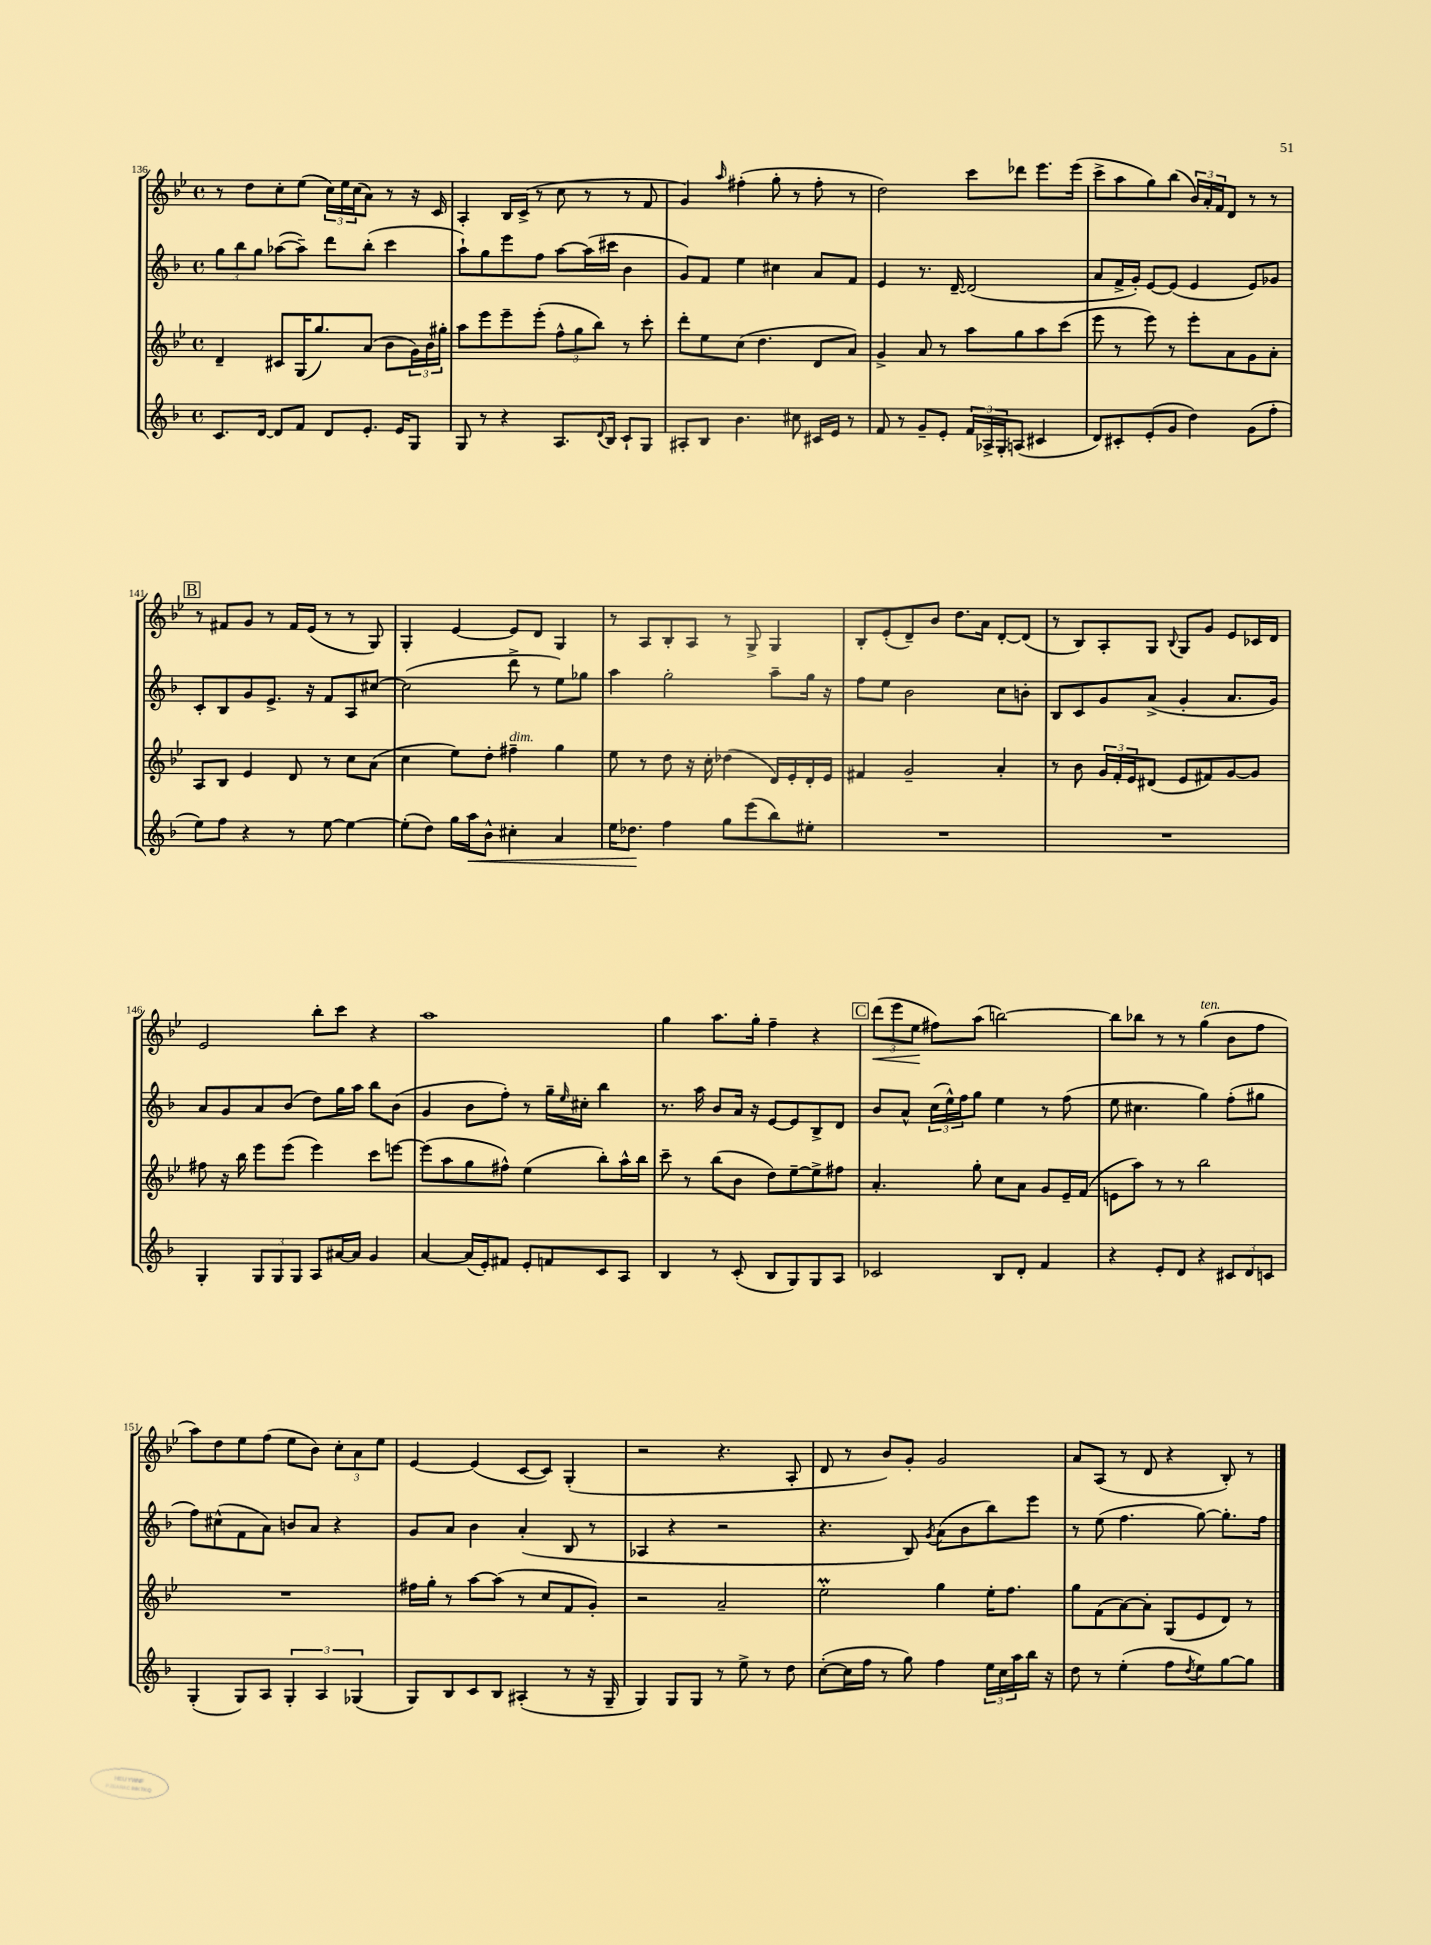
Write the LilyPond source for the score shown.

<<
\new StaffGroup <<
\new Staff = "s0" {
    \clef treble \key bes \major \defaultTimeSignature \time 4/4
    r8 d''8 c''8-. ees''8( \tuplet 3/2 { c''16) ees''16 c''16( } a'8) r8 r16 c'16 |
    a4-. bes16 c'16->( r8 c''8 r8 r8 f'8 |
    g'4) \grace { a''16 } fis''4-.( g''8-. r8 fis''8-. r8 |
    d''2) c'''8 des'''8 ees'''8. ees'''16( |
    c'''8-> a''8 g''8) bes''8( \tuplet 3/2 { bes'16) a'16-. f'16 } d'8 r8 r8 |
    \mark \markup { \box "B" } r8 fis'8 g'8 r8 fis'16 ees'16( r8 r8 g8) |
    g4-. ees'4~ ees'8 d'8 g4 |
    r8 a8 bes8-. a8 r8 g8-> g4 |
    bes8-. ees'8-.( d'8--) bes'8 d''8. a'16 d'8~-. d'8( |
    r8 bes8) a8-. g8 \appoggiatura { bes8 } g8 g'8 ees'8 ces'16 d'16 |
    ees'2 bes''8-. c'''8 r4 |
    a''1 |
    g''4 a''8. g''16-. f''4-- r4 |
    \mark \markup { \box "C" } \tuplet 3/2 { d'''8\<( ees'''8 ees''8\! } fis''8) a''8( b''2~) |
    b''8 bes''8 r8 r8 g''4^\markup { \italic "ten." }( bes'8 f''8 |
    a''8) d''8 ees''8 f''8( ees''8 bes'8) \tuplet 3/2 { c''8-. a'8 ees''8 } |
    ees'4~ ees'4( c'8~ c'8) g4-.( |
    r2 r4. a8-. |
    d'8 r8 bes'8) g'8-. g'2 |
    a'8 a8( r8 d'8 r4 bes8-.) r8 \bar "|." |
}
\new Staff = "s1" {
    \clef treble \key f \major \defaultTimeSignature \time 4/4
    \tuplet 3/2 { g''8 bes''8 g''8 } aes''8~( aes''8--) d'''8 bes''8-.( c'''4 |
    a''8-!) g''8 e'''8 f''8 a''8~ a''16( cis'''16 bes'4 |
    g'8) f'8 e''4 cis''4 a'8 f'8 |
    e'4 r8. d'16~-- d'2( |
    a'8 f'16-> g'16-.) e'8~ e'8( e'4 e'8) ges'8 |
    \mark \markup { \box "B" } c'8-. bes8 g'8 e'8.-> r16 f'8 a8 cis''8~ |
    cis''2( d'''8-> r8 e''8) ges''8 |
    a''4 g''2-. a''8-- g''16 r16 |
    f''8 e''8 bes'2 c''8 b'8-. |
    bes8 c'8 g'8 a'8->( g'4-. a'8. g'16) |
    a'8 g'8 a'8 bes'8( d''8) g''16 a''16 bes''8 bes'8( |
    g'4 bes'8 f''8-.) r8 g''16-- \grace { e''16 } cis''16-. bes''4 |
    r8. a''16 bes'8 a'16 r16 e'8~ e'8 bes8-> d'8 |
    \mark \markup { \box "C" } bes'8 a'8-^ \tuplet 3/2 { c''16( e''16-^) f''16 } g''8 e''4 r8 f''8( |
    e''8 cis''4. g''4) f''8-.( gis''8 |
    f''8) cis''8-^( f'8 a'8) b'8 a'8 r4 |
    g'8 a'8 bes'4 a'4-.( bes8 r8 |
    aes4 r4 r2 |
    r4. bes8) \acciaccatura { g'8 } a'8( bes'8 bes''8) e'''8 |
    r8 e''8( f''4. g''8~) g''8.-. f''16 \bar "|." |
}
\new Staff = "s2" {
    \clef treble \key bes \major \defaultTimeSignature \time 4/4
    d'4-- cis'8 g16( g''8.) a'8( bes'8 \tuplet 3/2 { g'16) bes'16 gis''16-. } |
    a''8 ees'''8 ees'''8-- ees'''8-.( \tuplet 3/2 { f''8-^ g''8 bes''8) } r8 c'''8-. |
    d'''8-. ees''8 c''8( d''4. d'8 a'8) |
    g'4-> a'8 r8 a''8 g''8 a''8 c'''8( |
    ees'''8 r8 ees'''8) r8 ees'''8-. a'8 g'8 a'8-. |
    \mark \markup { \box "B" } a8 bes8 ees'4 d'8 r8 c''8 a'8( |
    c''4 ees''8) d''8-. fis''4--^\markup { \italic "dim." } g''4 |
    ees''8 r8 d''8 r16 c''16-. des''4( d'16) ees'16-. d'16-. ees'16 |
    fis'4 g'2-- a'4-. |
    r8 bes'8 \tuplet 3/2 { g'16 f'16-. ees'16 } dis'8( ees'8 fis'8) g'8~ g'8 |
    fis''8 r16 bes''16 ees'''8 ees'''8( ees'''4) c'''8 e'''8~ |
    e'''8( a''8 g''8 fis''8-^) ees''4( bes''8-.) a''16-^ bes''16 |
    c'''8-- r8 bes''8( bes'8 d''8) ees''8~-- ees''8-> fis''8 |
    \mark \markup { \box "C" } a'4.-. g''8-. c''8 a'8 g'8 ees'16-- f'16( |
    e'8 a''8) r8 r8 bes''2 |
    R1 |
    fis''16 g''16-. r8 a''8~ a''8( r8 c''8 f'8 g'8-.) |
    r2 a'2-- |
    ees''2-.\prall g''4 ees''16-. f''8. |
    g''8 f'8( a'8~) a'8-. g8( ees'8 d'8) r8 \bar "|." |
}
\new Staff = "s3" {
    \clef treble \key f \major \defaultTimeSignature \time 4/4
    c'8. d'16~ d'8 f'8 d'8 e'8.-. e'16 g8 |
    g8 r8 r4 a8. \appoggiatura { d'8 } bes16 c'8-! g8 |
    ais8-. bes8 bes'4. cis''8 cis'16 e'16 r8 |
    f'8 r8 g'8-- e'8-. \tuplet 3/2 { f'16 aes16-> g16-. } a8( cis'4 |
    d'8) cis'8-. e'8-.( g'8 d''4) g'8( f''8-. |
    \mark \markup { \box "B" } e''8) f''8 r4 r8 e''8~ e''4~ |
    e''8-.( d''8) g''16 a''16\< bes'8-^ cis''4-. a'4 |
    e''16 des''8.\! f''4 g''8 e'''8( bes''8) eis''8-. |
    R1 |
    R1 |
    g4-. \tuplet 3/2 { g8 g8 g8 } a8 ais'16~ ais'16 g'4 |
    a'4~ a'16( e'16-.) fis'8 e'8-. f'8 c'8 a8 |
    bes4 r8 c'8-.( bes8 g8) g8 a8 |
    \mark \markup { \box "C" } ces'2 bes8 d'8-. f'4 |
    r4 e'8-. d'8 r4 \tuplet 3/2 { cis'8 d'8 c'8 } |
    g4-.( g8) a8 \tuplet 3/2 { g4-. a4 ges4( } |
    g8) bes8 c'8 bes8 ais4-.( r8 r16 g16-- |
    g4) g8 g8 r8 e''8-> r8 d''8 |
    c''8~-.( c''16 f''16 r8 g''8) f''4 \tuplet 3/2 { e''16 c''16 a''16 } bes''16 r16 |
    d''8 r8 e''4-.( f''8 \acciaccatura { d''8 } e''8) g''8~ g''8 \bar "|." |
}
>>
>>
\layout { \context { \Score currentBarNumber = #136 } }
